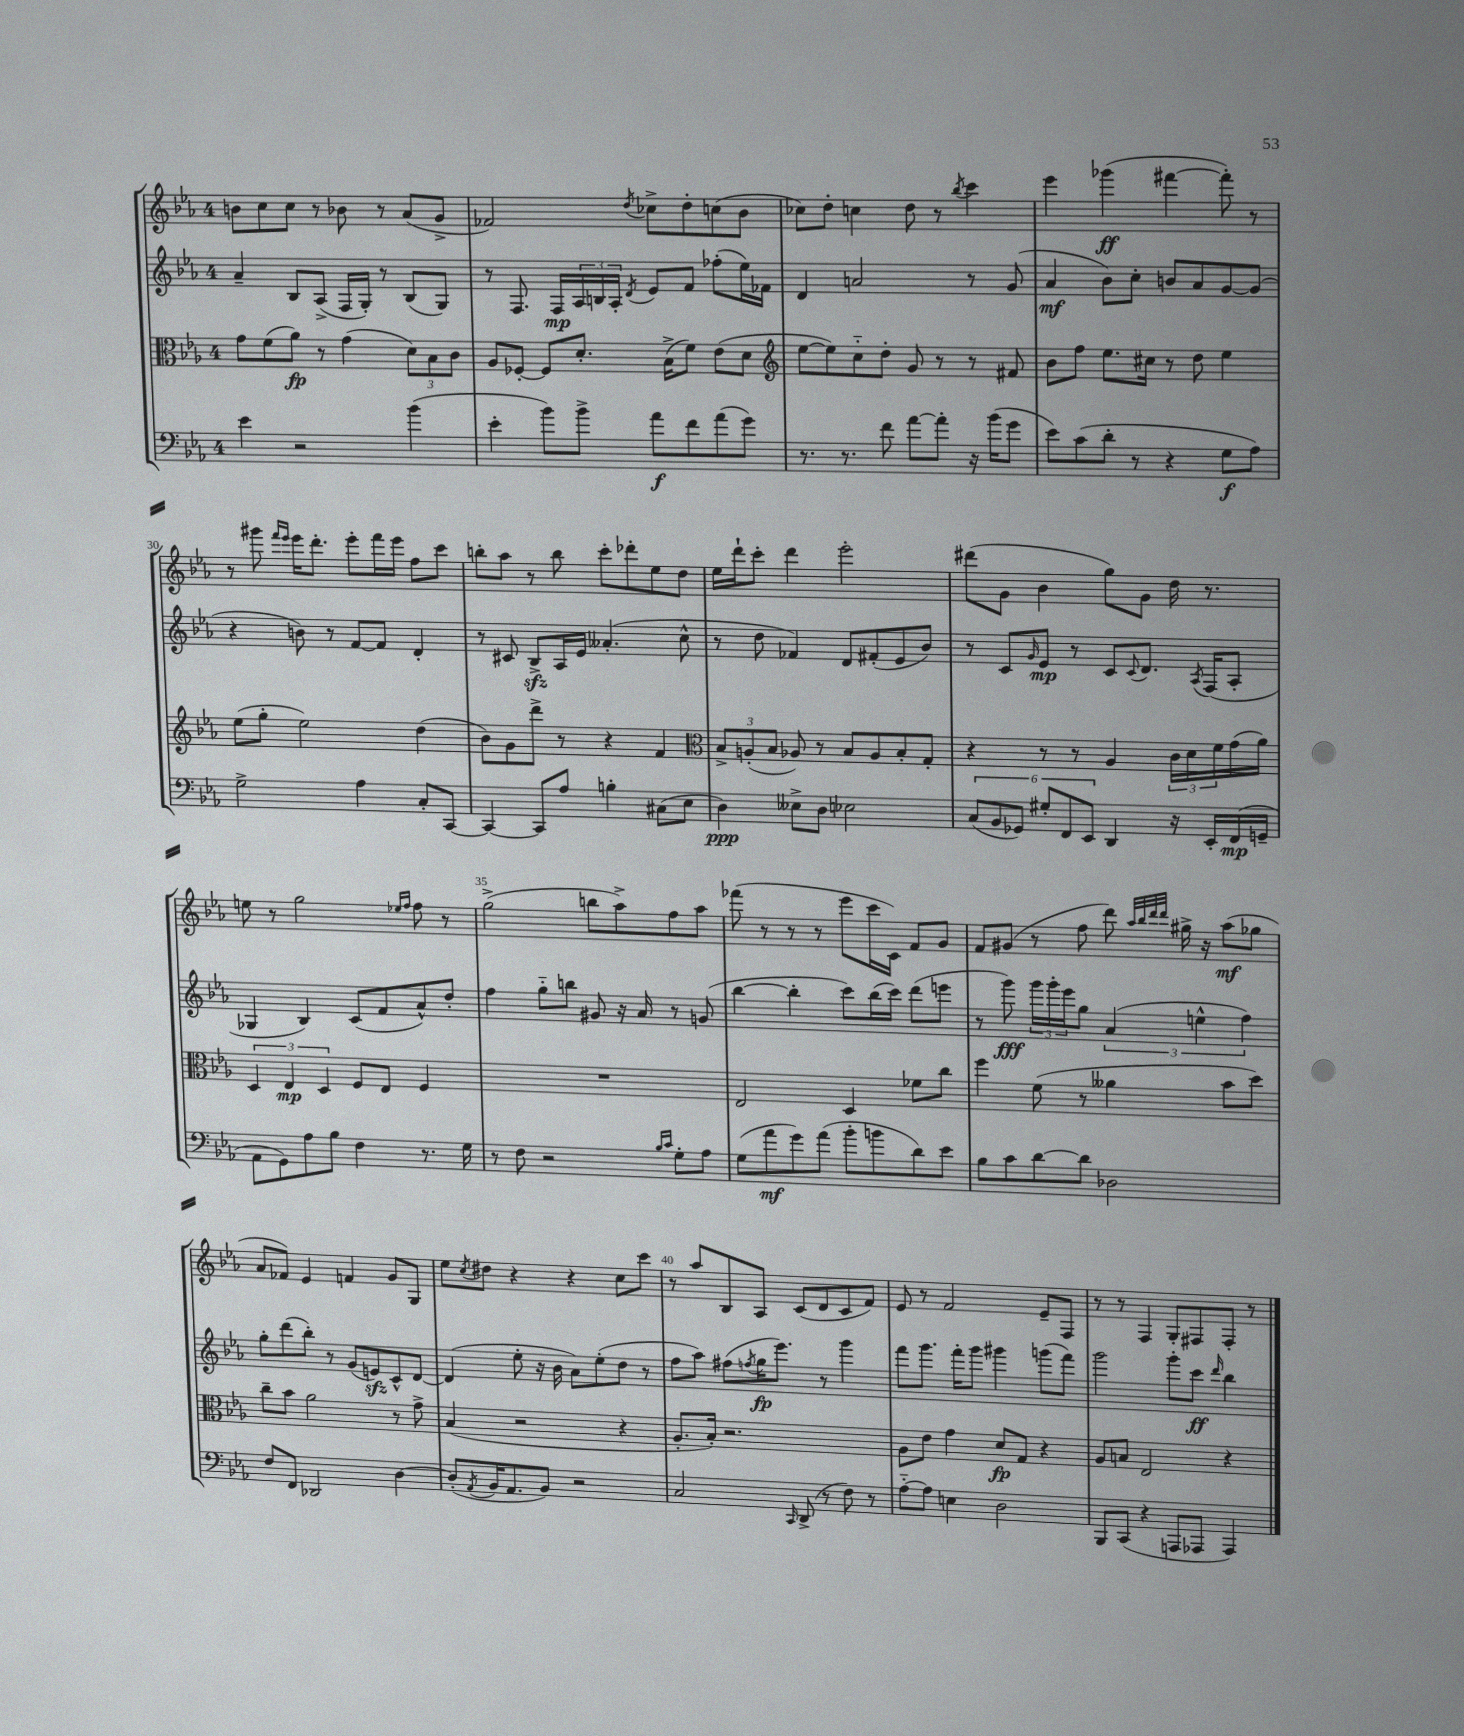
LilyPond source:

<<
\new StaffGroup <<
\new Staff = "s0" {
    \clef treble \key ees \major \once \override Staff.TimeSignature.style = #'single-digit \time 4/4
    b'8 c''8 c''8 r8 bes'8 r8 aes'8( g'8-> |
    fes'2) \acciaccatura { d''8 } ces''8-> d''8-. c''8( bes'8 |
    ces''8) d''8-. c''4 d''8 r8 \acciaccatura { bes''8 } c'''4 |
    ees'''4 ges'''4\ff( fis'''4~ fis'''8-.) r8 |
    r8 gis'''8 \grace { f'''16 ees'''16 } ees'''16 d'''8.-. ees'''8-. f'''16 ees'''16 f''8 c'''8 |
    b''8-. aes''8 r8 b''8 c'''8-. des'''8-. ees''8 d''8 |
    ees''16 d'''16-! c'''8-. d'''4 ees'''2-. |
    dis'''8( g'8 bes'4 g''8) g'8 d''16 r8. |
    e''8 r8 g''2 \grace { ees''16 f''16 } f''8 r8 |
    g''2->( b''8 aes''8->) f''8 aes''8 |
    fes'''8( r8 r8 r8 ees'''8 c'''16 c'16) f'8 g'8 |
    f'8 gis'8( r8 f''8 d'''8) \grace { aes''32 bes''32 d'''32 d'''32 } gis''16-> r16 aes''8\mf( ges''8 |
    aes'8 fes'8) ees'4 f'4 g'8 g8 |
    ees''8 \acciaccatura { c''8 } dis''8 r4 r4 c''8 c'''8 |
    r8 aes''8 bes8 aes8 c'8( d'8 c'8 f'8) |
    ees'8 r8 f'2 ees'8-- f8 |
    r8 r8 f4 g8-. fis8 fis8-. r8 \bar "|." |
}
\new Staff = "s1" {
    \clef treble \key ees \major \once \override Staff.TimeSignature.style = #'single-digit \time 4/4
    aes'4-- bes8 aes8->( f16 g16-.) r8 bes8( g8) |
    r8 f8. f16\mp \tuplet 3/2 { aes16 b16 aes16-. } \acciaccatura { d'8 } ees'8 f'8 fes''8-.( ees''16) fes'16 |
    d'4 a'2 r8 g'8( |
    aes'4\mf bes'8) c''8-. b'8 aes'8 g'8~ g'8( |
    r4 b'8) r8 f'8~ f'8 d'4-. |
    r8 cis'8 bes8->\sfz aes16 ees'16 aeses'4.-.( c''8-^ |
    r8 d''8 fes'4) d'8 fis'8-.( ees'8 bes'8) |
    r8 c'8 \grace { g'16 } ees'8\mp r8 c'8 \appoggiatura { c'8 } d'8. \acciaccatura { aes8 } f16( aes8-. |
    ges4 bes4) c'8( f'8 aes'8-^) d''8-. |
    f''4 g''8-_ b''8 gis'8 r16 aes'16 r8 g'8( |
    bes''4~ bes''4-. c'''8) bes''16( c'''16) d'''8( e'''8 |
    r8 g'''8\fff) \tuplet 3/2 { g'''16 g'''16-. ees'''16 } g''8 \tuplet 3/2 { aes'4( e''4-^ f''4) } |
    g''8-. d'''8( bes''8-.) r8 g'8( e'8\sfz) c'8-^ d'8~ |
    d'4( ees''8-. r16 bes'16 aes'8) ees''8-.( d''8 r8 |
    f''8 aes''8) fis''8( \acciaccatura { f''8 } g''16\fp ees'''8.) r8 g'''4 |
    f'''8 g'''8. f'''16-. g'''8 gis'''4 g'''8( f'''8) |
    g'''2 g'''8-. c'''8\ff \grace { d'''16 } bes''4 \bar "|." |
}
\new Staff = "s2" {
    \clef alto \key ees \major \once \override Staff.TimeSignature.style = #'single-digit \time 4/4
    g'8 f'8( aes'8\fp) r8 g'4( \tuplet 3/2 { d'8) bes8 c'8 } |
    aes8 fes8~-. fes8 d'8.-. bes16->( f'8) ees'8( d'8 |
    \clef treble ees''8~ ees''8) c''8-_ d''8-. g'8 r8 r8 fis'8 |
    bes'8 f''8 ees''8. cis''16 r8 d''8 ees''4 |
    ees''8( g''8-. ees''2) d''4( |
    bes'8) g'8 d'''8-> r8 r4 f'4 |
    \clef alto \tuplet 3/2 { bes8-> a8-.( bes8 } aes8) r8 bes8 aes8 bes8-. g8-. |
    r4 r8 r8 aes4 \tuplet 3/2 { c'16 d'16 f'16 } g'16( aes'16) |
    \tuplet 3/2 { d4 ees4\mp d4 } f8 ees8 f4 |
    R1 |
    ees2 d4 fes'8 c''8 |
    f''4 f'8( r8 aeses'4 bes'8 d''8) |
    c''8-- bes'8 aes'2 r8 g'8-> |
    bes4( r2 r4 |
    aes8.-. bes16-.) r2. |
    aes8 ees'8 g'4 d'8\fp g8 r4 |
    aes8 b8 ees2 r4 \bar "|." |
}
\new Staff = "s3" {
    \clef bass \key ees \major \once \override Staff.TimeSignature.style = #'single-digit \time 4/4
    ees'4 r2 bes'4( |
    ees'4-. bes'8) bes'8-> aes'8\f f'8 aes'8( g'8) |
    r8. r8. f'8 aes'8~ aes'8-. r16 bes'16( g'8 |
    ees'8) c'8( d'8-. r8 r4 g8\f aes8) |
    g2-> aes4 c8-. c,8~ |
    c,4~ c,8 aes8 b4-. cis8( ees8 |
    d4\ppp) eeses8-> d8 ees2 |
    \tuplet 6/4 { c8( bes,8 ges,8) gis8-. f,8 ees,8 } d,4 r16 ees,16-. f,16\mp( g,16-- |
    aes,8 g,8) aes8 bes8 f4 r8. g16 |
    r8 f8 r2 \grace { bes16 c'16 } g8-. aes8 |
    g8( aes'8\mf g'8) aes'8( bes'8-. b'8 d'8) ees'8 |
    bes8 c'8 d'8~ d'8 des2 |
    f8 f,8 des,2 d4~ |
    d8-.( \acciaccatura { aes,8 } bes,16 aes,8. bes,8) r2 |
    c2 \grace { c,16 } d,8->( r8 f8) r8 |
    aes8~-_ aes8 e4 d2 |
    bes,,8 c,8( r4 a,,8 aes,,8 aes,,4) \bar "|." |
}
>>
>>
\layout { \context { \Score currentBarNumber = #26 \override BarNumber.break-visibility = ##(#f #t #t) barNumberVisibility = #(every-nth-bar-number-visible 5) } }
